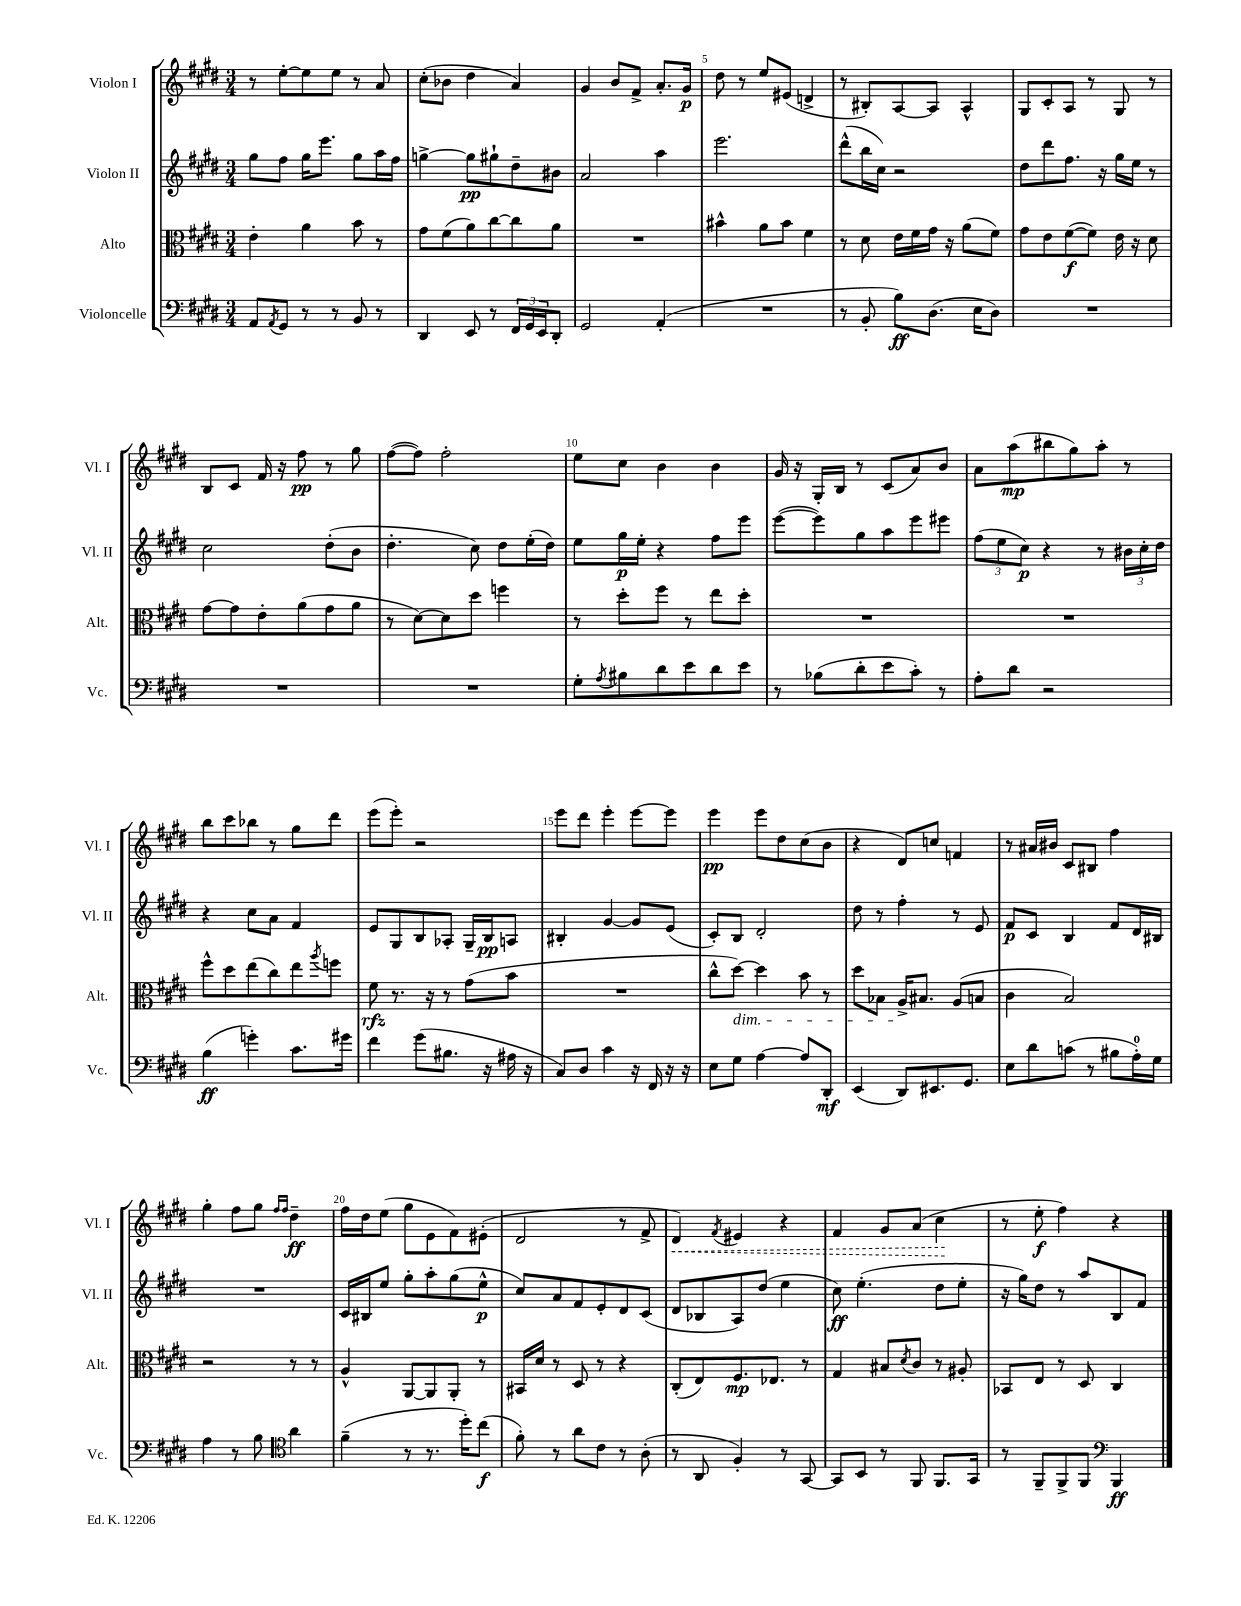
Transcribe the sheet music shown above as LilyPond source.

<<
\new StaffGroup <<
\new Staff = "s0" \with { instrumentName = "Violon I" shortInstrumentName = "Vl. I" } {
    \clef treble \key e \major \numericTimeSignature \time 3/4
    r8 e''8~-. e''8 e''8 r8 a'8 |
    cis''8-.( bes'8 dis''4 a'4) |
    gis'4 b'8 fis'8-> a'8.-. gis'16\p |
    dis''8 r8 e''8 eis'8( d'4-> |
    r8 bis8-.) a8~ a8 a4-^ |
    gis8 cis'8-. a8 r8 gis8 r8 |
    b8 cis'8 fis'16 r16 fis''8\pp r8 gis''8 |
    fis''8~( fis''8) fis''2-. |
    e''8 cis''8 b'4 b'4 |
    gis'16 r16 gis16-. b16 r8 cis'8( a'8) b'8 |
    a'8 a''8\mp( bis''8 gis''8) a''8-. r8 |
    b''8 cis'''8 bes''8 r8 gis''8 dis'''8 |
    e'''8( e'''8-.) r2 |
    e'''8 dis'''8 e'''4-. e'''8~ e'''8 |
    e'''4\pp e'''8 dis''8 cis''8( b'8 |
    r4 dis'8) c''8 f'4 |
    r8 ais'16 bis'16 cis'8 bis8 fis''4 |
    gis''4-. fis''8 gis''8 \grace { fis''16 fis''16 } dis''4--\ff |
    fis''16 dis''16 e''8( gis''8 e'8 fis'8) eis'8-.( |
    dis'2 r8 fis'8-> |
    \once \override Hairpin.style = #'dashed-line dis'4\<) \acciaccatura { fis'8 } eis'4 r4 |
    fis'4 gis'8 a'8( cis''4\! |
    r8 e''8-.\f fis''4) r4 \bar "|." |
}
\new Staff = "s1" \with { instrumentName = "Violon II" shortInstrumentName = "Vl. II" } {
    \clef treble \key e \major \numericTimeSignature \time 3/4
    gis''8 fis''8 gis''16 e'''8. gis''8 a''16 fis''16 |
    g''4~-> g''8\pp gis''8-! dis''8-- bis'8 |
    a'2 a''4 |
    e'''2. |
    dis'''8-^( b''16 cis''16) r2 |
    dis''8 dis'''8 fis''8. r16 gis''16 e''16 r8 |
    cis''2 dis''8-.( b'8 |
    dis''4.-. cis''8) dis''8 e''16-.( dis''16) |
    e''8 gis''16\p e''16-. r4 fis''8 e'''8 |
    e'''8~( e'''8) gis''8 a''8 e'''8 eis'''8 |
    \tuplet 3/2 { fis''8( e''8 cis''8\p) } r4 r8 \tuplet 3/2 { bis'16 cis''16-. dis''16 } |
    r4 cis''8 a'8 fis'4 |
    e'8 gis8 b8 aes8-. gis16-- b16\pp a8 |
    bis4-. gis'4~ gis'8 e'8( |
    cis'8-.) b8 dis'2-. |
    dis''8 r8 fis''4-. r8 e'8 |
    fis'8\p cis'8 b4 fis'8 dis'16 bis16 |
    R2. |
    cis'16 bis16 e''8 gis''8-. a''8-. gis''8( e''8-^\p |
    cis''8) a'8 fis'8 e'8-. dis'8 cis'8( |
    dis'8 bes8 a8) dis''8( e''4 |
    cis''8\ff) e''4.-.( dis''8 e''8-. |
    r16 gis''16) dis''8 r8 a''8 b8 fis'8 \bar "|." |
}
\new Staff = "s2" \with { instrumentName = "Alto" shortInstrumentName = "Alt." } {
    \clef alto \key e \major \numericTimeSignature \time 3/4
    e'4-. a'4 b'8 r8 |
    gis'8 fis'8( a'8) cis''8~ cis''8 a'8 |
    R2. |
    bis'4-^ a'8 bis'8 fis'4 |
    r8 dis'8 e'16 fis'16 gis'16 r16 a'8( fis'8) |
    gis'8 e'8 fis'8~\f( fis'8) e'16 r16 dis'8 |
    gis'8~ gis'8 e'8-. a'8( gis'8 a'8 |
    r8 dis'8~) dis'8 dis''8 f''4 |
    r8 dis''8-. fis''8 r8 e''8 dis''8-. |
    R2. |
    R2. |
    fis''8-^ dis''8 e''8( cis''8) e''8 \acciaccatura { a''8 } f''8 |
    fis'8\rfz r8. r16 r8 gis'8( b'8 |
    R2. |
    cis''8-^ dis''8~\dim) dis''4 b'8 r8 |
    dis''8 bes8 a16->\! bis8. a8( b8 |
    cis'4 b2) |
    r2 r8 r8 |
    a4-^ a,8~ a,8 a,8-. r8 |
    bis,16 dis'16 r8 dis8 r8 r4 |
    cis8-.( e8) fis8.\mp ees8. r8 |
    gis4 bis8 \acciaccatura { dis'8 } cis'8 r8 ais8-. |
    bes,8 e8 r8 dis8 cis4 \bar "|." |
}
\new Staff = "s3" \with { instrumentName = "Violoncelle" shortInstrumentName = "Vc." } {
    \clef bass \key e \major \numericTimeSignature \time 3/4
    a,8 \acciaccatura { a,8 } gis,8 r8 r8 b,8 r8 |
    dis,4 e,8 r8 \tuplet 3/2 { fis,16 gis,16 e,16 } dis,8-. |
    gis,2 a,4-.( |
    R2. |
    r8 b,8-. b8\ff) dis8.( e16 dis8) |
    R2. |
    R2. |
    R2. |
    gis8-. \acciaccatura { a8 } bis8 dis'8 e'8 dis'8 e'8 |
    r8 bes8( dis'8-. e'8 cis'8-.) r8 |
    a8-. dis'8 r2 |
    b4\ff( g'4-.) cis'8. gis'16 |
    fis'4 gis'8( bis8. r16 ais16 r16 |
    cis8) dis8 cis'4 r16 fis,16 r16 r16 |
    e8 gis8 a4~ a8 dis,8-.\mf |
    e,4( dis,8) eis,8. gis,8. |
    e8 dis'8 c'8( r8 bis8 a16-0-.) gis16 |
    a4 r8 b8 \clef tenor a'4 |
    fis'4--( r8 r8. dis''16-.) cis''8\f( |
    fis'8-.) r8 a'8 cis'8 r8 a8-.( |
    r8 a,8 fis4-.) r8 gis,8~ |
    gis,8 b,8 r8 fis,8 fis,8. gis,16 |
    r8 fis,8-- fis,8-> fis,8 \clef bass b,,4\ff \bar "|." |
}
>>
>>
\layout { \context { \Score currentBarNumber = #2 \override BarNumber.break-visibility = ##(#f #t #t) barNumberVisibility = #(every-nth-bar-number-visible 5) } }
